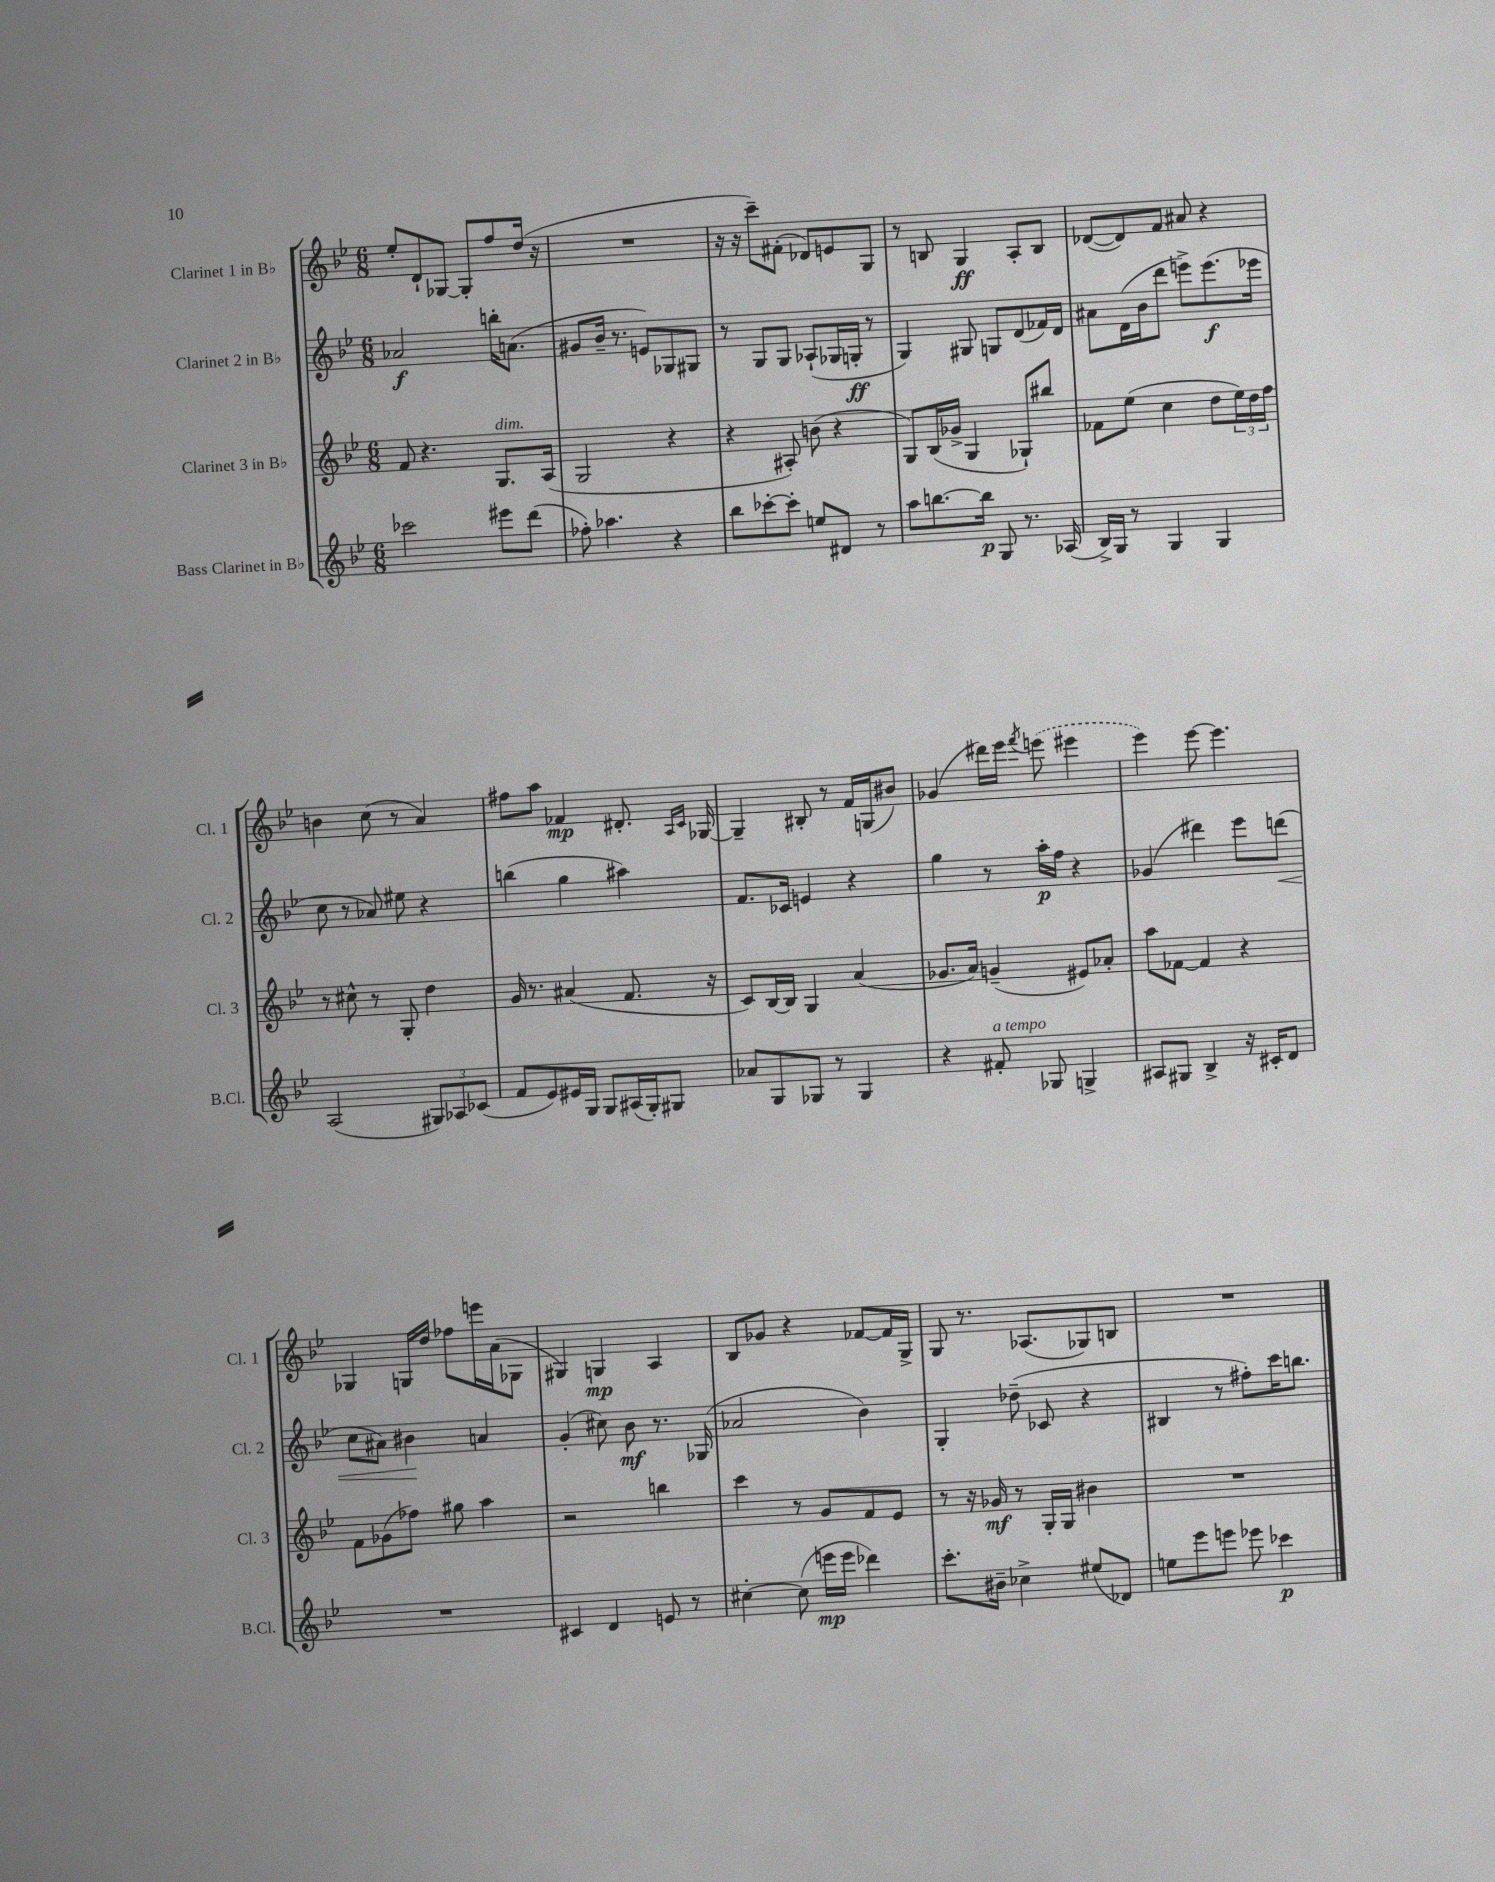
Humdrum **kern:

**kern	**dynam	**kern	**dynam	**kern	**dynam	**kern	**dynam
*part4	*part4	*part3	*part3	*part2	*part2	*part1	*part1
*staff4	*staff4	*staff3	*staff3	*staff2	*staff2	*staff1	*staff1
*I"Bass Clarinet in B♭	*	*I"Clarinet 3 in B♭	*	*I"Clarinet 2 in B♭	*	*I"Clarinet 1 in B♭	*
*I'B.Cl.	*	*I'Cl. 3	*	*I'Cl. 2	*	*I'Cl. 1	*
*clefG2	*	*clefG2	*	*clefG2	*	*clefG2	*
*k[b-e-]	*	*k[b-e-]	*	*k[b-e-]	*	*k[b-e-]	*
*M6/8	*	*M6/8	*	*M6/8	*	*M6/8	*
=1	=1	=1	=1	=1	=1	=1	=1
2ccc-X\	.	8f/	.	2a-X/	f	8ee-'/L	.
.	.	4.r	.	.	.	8d`/	.
.	.	.	.	.	.	[8G-X/J	.
.	.	.	.	.	.	8G-'/L]	.
!	!	!LO:TX:a:i:t=dim.	!	!	!	!	!
8eee#X\L	.	8.G/L	.	16bbn'\KL	.	8ff/	.
.	.	.	.	(8.an\J	.	.	.
(8ddd\J	.	.	.	.	.	(16dd/Jk	.
.	.	(16A/Jk	.	.	.	16r	.
=2	=2	=2	=2	=2	=2	=2	=2
8ff-X'\)	.	2G/	.	8g#X/L	.	2.r	.
4.aa-X\	.	.	.	16b-~/Jk	.	.	.
.	.	.	.	8.r	.	.	.
.	.	.	.	8en/L)	.	.	.
4r	.	4r	.	8G-X/	.	.	.
.	.	.	.	8G#X/J	.	.	.
=3	=3	=3	=3	=3	=3	=3	=3
8bb-\L	.	4r	.	8r	.	16r	.
.	.	.	.	.	.	16r	.
[8ccc-X'\	.	.	.	8G/L	.	8ccc~\L)	.
8ccc-'\J]	.	8A#X'/)	.	8G/J	.	(8f#X'\J	.
8een/L	.	(8bn\	.	(8A-X`/L	.	8d-X/L)	.
8d#X/J	.	4r	.	16G-X/L	.	8en/	.
.	.	.	.	16Gn'/JJ	ff	.	.
8r	.	.	.	8r	.	8G/J	.
=4	=4	=4	=4	=4	=4	=4	=4
8aa\L	.	8G/L)	.	4G/)	.	8r	.
[8.bbn\	.	(16B-/L	.	.	.	8Bn/	.
.	.	16g-X^/JJ	.	.	.	.	.
.	.	4G/	.	8G#X/	.	4G/	ff
16bb\Jk]	p	.	.	.	.	.	.
8G/	.	.	.	8Gn/L	.	.	.
8.r	.	8G-X`/L)	.	(8d/	.	8A'/L	.
.	.	8bb#X/J	.	16f-X/L)	.	8B/J	.
(16A-X/	.	.	.	16d/JJ	.	.	.
=5	=5	=5	=5	=5	=5	=5	=5
16B-^/LL)	.	8f-X\L	.	8a#X\L	.	([8d-X/L	.
16G/JJ	.	.	.	.	.	.	.
8r	.	(8ee-\J	.	(16d\L	.	8d-/])	.
.	.	.	.	16b-\J	.	.	.
4G/	.	4cc\	.	8ddd\J	.	8f/J	.
.	.	.	.	8eeen^\L)	.	8a#X/	.
4G/	.	8dd\L	.	(8.eee\	f	4r	.
.	.	24ee-\L)	.	.	.	.	.
.	.	24dd\	.	.	.	.	.
.	.	.	.	16eee-X\Jk	.	.	.
.	.	24ff\JJ	.	.	.	.	.
!!LO:LB:g=z
=6	=6	=6	=6	=6	=6	=6	=6
(2A/	.	8r	.	8cc\	.	4bn\	.
.	.	8cc#X^^\	.	8r	.	.	.
.	.	8r	.	8a-X/)	.	(8cc\	.
.	.	8G'/	.	8ee#X\	.	8r	.
12G#X/L)	.	4dd\	.	4r	.	4a/)	.
12A-X/	.	.	.	.	.	.	.
(12c-X/J	.	.	.	.	.	.	.
=7	=7	=7	=7	=7	=7	=7	=7
8f/L	.	16g/	.	(4bbn\	.	8ff#X\L	.
.	.	8.r	.	.	.	.	.
8e-/)	.	.	.	.	.	8aa\J	.
16e#X/L	.	(4a#X/	.	4gg\	.	4f-X/	mp
16G/JJ	.	.	.	.	.	.	.
8G/L	.	.	.	.	.	.	.
(16A#X/L	.	8.f/	.	4aa#X\)	.	8.d#X'/	.
16G'/J)	.	.	.	.	.	.	.
8G#X/J	.	.	.	.	.	.	.
.	.	.	.	.	.	16qqA/LL	.
.	.	.	.	.	.	16qqc/JJ	.
.	.	16r	.	.	.	[16G-X/	.
=8	=8	=8	=8	=8	=8	=8	=8
8a-X/L	.	8c/L)	.	8.f/L	.	4G-~/]	.
8G/	.	[16B-/L	.	.	.	.	.
.	.	16B-/JJ]	.	16c-X/Jk	.	.	.
8G-X/J	.	4G/	.	4en/	.	8B#X'/	.
8r	.	.	.	.	.	8r	.
4G-/	.	(4a/	.	4r	.	16f/LL	.
.	.	.	.	.	.	(16Gn/J	.
.	.	.	.	.	.	8b#X/J)	.
=9	=9	=9	=9	=9	=9	=9	=9
4r	.	8.g-X/L	.	4gg\	.	(4g-X/	.
.	.	16a/Jk)	.	.	.	.	.
!LO:TX:a:i:t=a tempo	!	!	!	!	!	!	!
8f#X'/	.	(4gn~/	.	8r	.	16ddd#X\LL)	.
.	.	.	.	.	.	16eee-\JJ	.
.	.	.	.	.	.	8qfff/	.
8G-X/	.	.	.	16aa'\LL	p	(8eeen\	.
.	.	.	.	16ff\JJ	.	.	.
4Gn^/	.	8e#X/L)	.	4r	.	4eee#X\	.
.	.	8a-X'/J	.	.	.	.	.
=10	=10	=10	=10	=10	=10	=10	=10
8A#X/L	.	8aa\L	.	(4g-X/	.	4eee-\)	.
8G#X/J	.	[8f-X\J	.	.	.	.	.
4B-^/	.	4f-/]	.	4ddd#X\)	.	[8eee-\	.
.	.	.	.	.	.	4.eee-\]	.
16r	.	4r	.	8eee-\L	.	.	.
16c#X'/KL	.	.	.	.	.	.	.
!	!	!	!	!	!LO:HP:b	!	!
8d/J	.	.	.	(8dddn\J	<	.	.
!!LO:LB:g=z
=11	=11	=11	=11	=11	=11	=11	=11
2.r	.	8f\L	.	8cc\L	.	4G-X/	.
.	.	(8g-X\	.	8a#X\J)	.	.	.
.	.	8ff-X\J)	.	4b#X\	.	16Gn/LL	.
.	.	.	.	.	.	16dd/JJ	.
.	.	8gg#X\	.	.	.	8ff-X\L	.
.	.	4aa\	.	4an/	[	16eeen\L	.
.	.	.	.	.	.	(16a\J	.
.	.	.	.	.	.	8G-X\J	.
=12	=12	=12	=12	=12	=12	=12	=12
4c#X/	.	2r	.	(4g'/	.	4G#X/)	.
4d/	.	.	.	8cc#X\)	.	4Gn/	mp
.	.	.	.	8b-\	mf	.	.
8en/	.	4bbn\	.	8.r	.	4A/	.
8r	.	.	.	.	.	.	.
.	.	.	.	(16G-X/	.	.	.
=13	=13	=13	=13	=13	=13	=13	=13
[4cc#X'\	.	4ccc\	.	2a-X/	.	8B-/L	.
.	.	.	.	.	.	8g-X/J	.
(8cc#\]	.	8r	.	.	.	4r	.
16eeen\LL	mp	8g/L	.	.	.	.	.
16eee\JJ	.	.	.	.	.	.	.
4ddd-X\)	.	8f/	.	4b-\)	.	[8f-X/L	.
.	.	8e-/J	.	.	.	16f-/L]	.
.	.	.	.	.	.	16G^/JJ	.
=14	=14	=14	=14	=14	=14	=14	=14
8.ccc'\L	.	8r	.	4G'/	.	8G/	.
.	.	16r	.	.	.	8.r	.
16b#X~\Jk	.	16g-X/	mf	.	.	.	.
4cc-X^\	.	8r	.	(8dd-X~\	.	.	.
.	.	.	.	.	.	(8.A-X/L	.
.	.	16G'/LL	.	8c-X/	.	.	.
.	.	16G/JJ	.	.	.	.	.
(8ee#X/L	.	4b#X\	.	4r	.	8G-X/)	.
8d-X/J)	.	.	.	.	.	8Bn/J	.
=15	=15	=15	=15	=15	=15	=15	=15
8een\L	.	2.r	.	4B#X/	.	2.r	.
8eee-\	.	.	.	.	.	.	.
8eeen\J	.	.	.	8r	.	.	.
8eee-X\	.	.	.	8ff#X'\L)	.	.	.
4ccc-X\	p	.	.	16ccc\K	.	.	.
.	.	.	.	8.bbn\J	.	.	.
==	==	==	==	==	==	==	==
*-	*-	*-	*-	*-	*-	*-	*-
